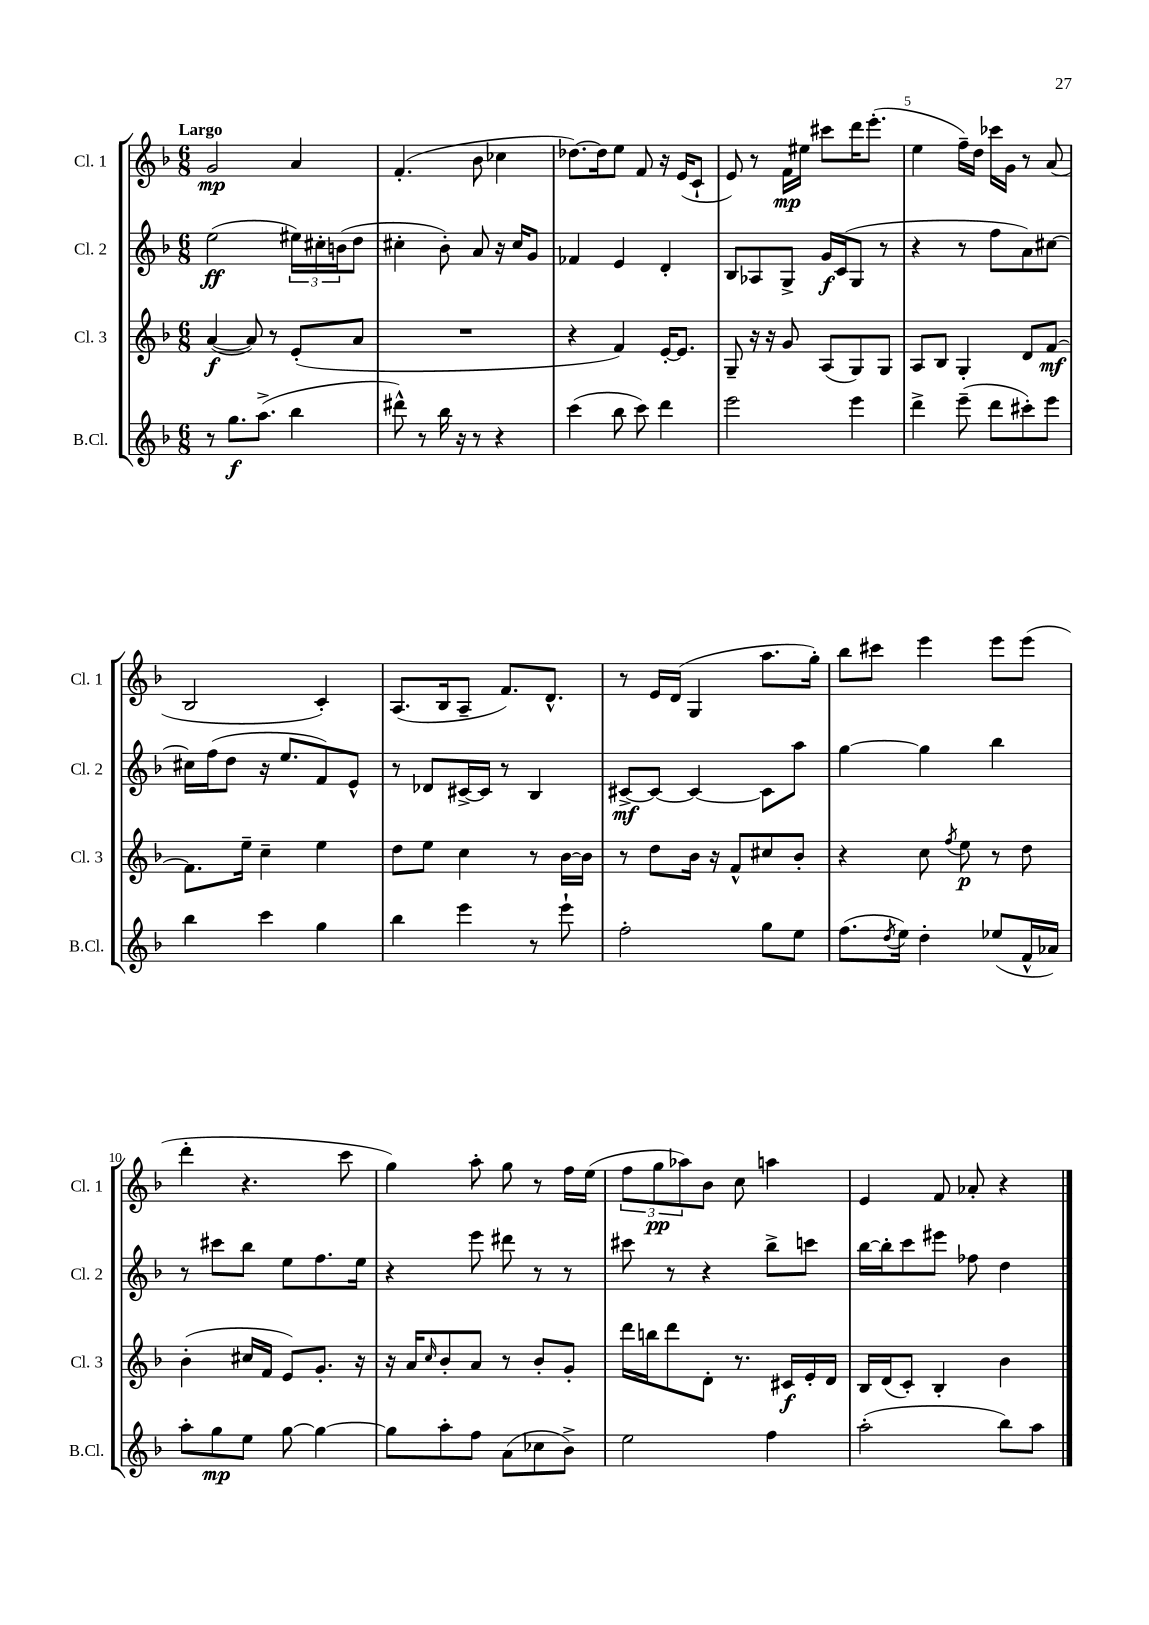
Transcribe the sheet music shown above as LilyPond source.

<<
\new StaffGroup <<
\new Staff = "s0" \with { instrumentName = "Cl. 1" shortInstrumentName = "Cl. 1" } {
    \clef treble \key f \major \numericTimeSignature \time 6/8 \tempo "Largo"
    g'2\mp a'4 |
    f'4.-.( bes'8 ces''4 |
    des''8.~) des''16 e''8 f'8 r16 e'16( c'8-! |
    e'8) r8 f'16\mp eis''16 cis'''8 d'''16 e'''8.-.( |
    e''4 f''16--) d''16 ces'''16 g'16 r8 a'8( |
    bes2 c'4-.) |
    a8.( bes16 a8-- f'8.) d'8.-^ |
    r8 e'16 d'16( g4 a''8. g''16-.) |
    bes''8 cis'''8 e'''4 e'''8 e'''8( |
    d'''4-. r4. c'''8 |
    g''4) a''8-. g''8 r8 f''16 e''16( |
    \tuplet 3/2 { f''8 g''8\pp aes''8) } bes'8 c''8 a''4 |
    e'4 f'8 aes'8-. r4 \bar "|." |
}
\new Staff = "s1" \with { instrumentName = "Cl. 2" shortInstrumentName = "Cl. 2" } {
    \clef treble \key f \major \numericTimeSignature \time 6/8
    e''2\ff( \tuplet 3/2 { eis''16) cis''16-. b'16( } d''8 |
    cis''4-. bes'8-.) a'8 r16 cis''16 g'8 |
    fes'4 e'4 d'4-. |
    bes8 aes8 g8-> g'16\f c'16( g8 r8 |
    r4 r8 f''8 a'8) cis''8~ |
    cis''16 f''16( d''8 r16 e''8. f'8) e'8-^ |
    r8 des'8 cis'16~-> cis'16 r8 bes4 |
    cis'8~->\mf cis'8~ cis'4~ cis'8 a''8 |
    g''4~ g''4 bes''4 |
    r8 cis'''8 bes''8 e''8 f''8. e''16 |
    r4 e'''8 dis'''8 r8 r8 |
    cis'''8 r8 r4 bes''8-> c'''8 |
    bes''16~ bes''16-. c'''8 eis'''8 fes''8 d''4 \bar "|." |
}
\new Staff = "s2" \with { instrumentName = "Cl. 3" shortInstrumentName = "Cl. 3" } {
    \clef treble \key f \major \numericTimeSignature \time 6/8
    a'4~\f( a'8) r8 e'8-.( a'8 |
    R2. |
    r4 f'4) e'16~-. e'8. |
    g8-- r16 r16 g'8 a8( g8) g8 |
    a8 bes8 g4-. d'8 f'8~\mf |
    f'8. e''16-- c''4-- e''4 |
    d''8 e''8 c''4 r8 bes'16~ bes'16 |
    r8 d''8 bes'16 r16 f'8-^ cis''8 bes'8-. |
    r4 c''8 \acciaccatura { f''8 } e''8\p r8 d''8 |
    bes'4-.( cis''16 f'16 e'8) g'8.-. r16 |
    r16 a'16 \grace { c''16 } bes'8-. a'8 r8 bes'8-. g'8-. |
    d'''16 b''16 d'''8 d'8-. r8. cis'16\f e'16-. d'16 |
    bes16 d'16( c'8-.) bes4-. bes'4 \bar "|." |
}
\new Staff = "s3" \with { instrumentName = "B.Cl." shortInstrumentName = "B.Cl." } {
    \clef treble \key f \major \numericTimeSignature \time 6/8
    r8 g''8.\f a''8.->( bes''4 |
    dis'''8-^) r8 bes''16 r16 r8 r4 |
    c'''4( bes''8 c'''8) d'''4 |
    e'''2 e'''4 |
    d'''4-> e'''8--( d'''8 cis'''8-.) e'''8 |
    bes''4 c'''4 g''4 |
    bes''4 e'''4 r8 e'''8-! |
    f''2-. g''8 e''8 |
    f''8.( \acciaccatura { d''8 } e''16) d''4-. ees''8( f'16-^ aes'16) |
    a''8-. g''8\mp e''8 g''8~ g''4~ |
    g''8 a''8-. f''8 a'8( ces''8 bes'8->) |
    e''2 f''4 |
    a''2-.( bes''8) a''8 \bar "|." |
}
>>
>>
\layout { \context { \Score \override BarNumber.break-visibility = ##(#f #t #t) barNumberVisibility = #(every-nth-bar-number-visible 5) } }
